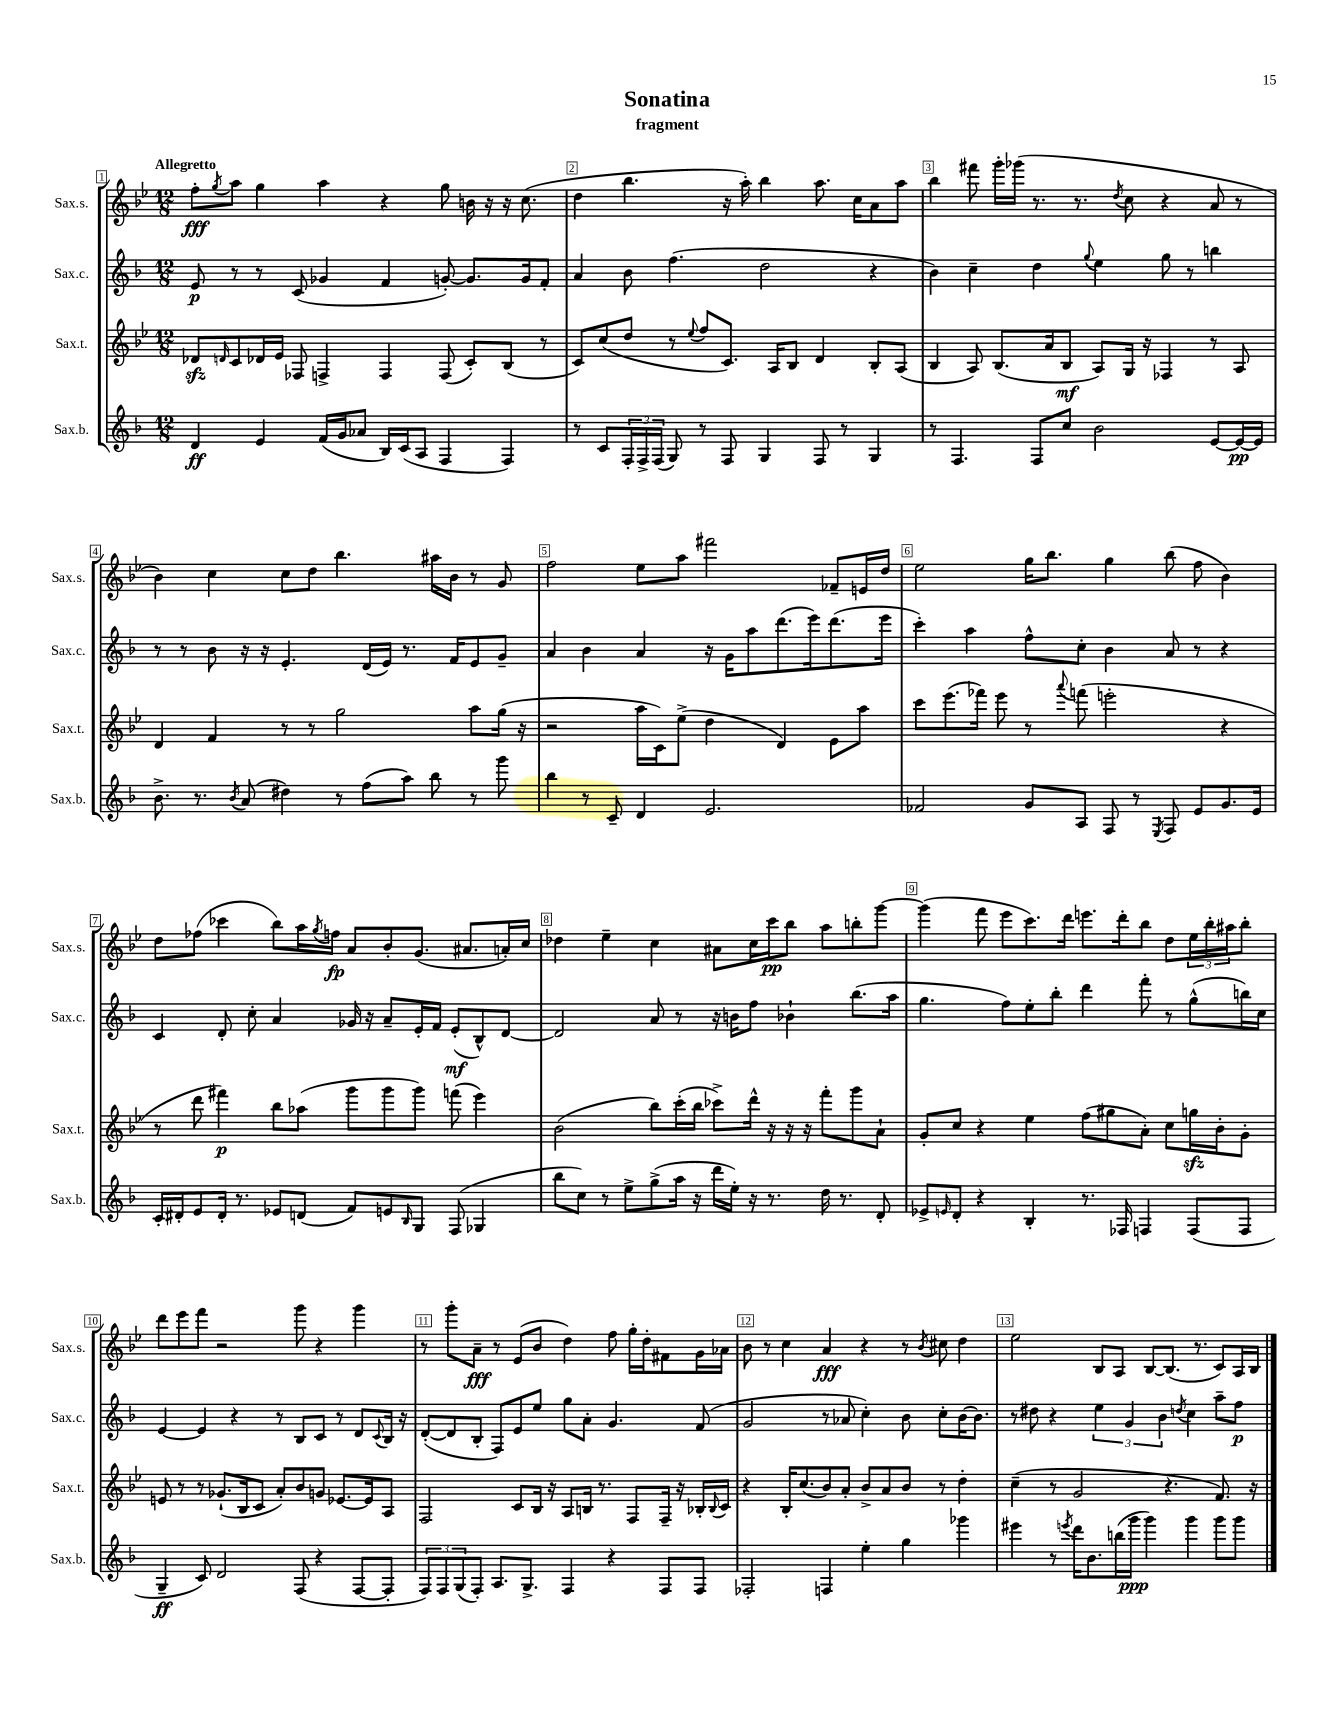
\header { title = "Sonatina" subtitle = "fragment" }
<<
\new StaffGroup <<
\new Staff = "s0" \with { instrumentName = "Sax.s." shortInstrumentName = "Sax.s." } {
    \clef treble \key bes \major \numericTimeSignature \time 12/8 \tempo "Allegretto"
    f''8-.\fff \acciaccatura { g''8 } a''8 g''4 a''4 r4 g''8 b'16 r16 r16 c''8.( |
    d''4 bes''4. r16 a''16-.) bes''4 a''8. c''16 a'8 a''8 |
    bes''4 fis'''8 g'''16-. ges'''16( r8. r8. \acciaccatura { d''8 } c''8 r4 a'8 r8 |
    bes'4) c''4 c''8 d''8 bes''4. ais''16 bes'16 r8 g'8 |
    f''2 ees''8 a''8 fis'''2 fes'8-- e'16 d''16 |
    ees''2 g''16 bes''8. g''4 bes''8( f''8 bes'4) |
    d''8 fes''8( ces'''4 bes''8) a''16 \acciaccatura { g''8 } f''16\fp a'8 bes'8-. g'8.( ais'8. a'16-.) c''16 |
    des''4 ees''4-- c''4 ais'8 c''16 c'''16\pp bes''8 a''8 b''8-. g'''8~ |
    g'''4( f'''8 ees'''8 c'''8.) d'''16 e'''8. d'''16-. bes''8 d''8 \tuplet 3/2 { ees''16 bes''16-. ais''16 } bes''8-. |
    d'''8 ees'''8 f'''8 r2 g'''8 r4 g'''4 |
    r8 g'''8-. a'8--\fff r8 ees'8( bes'8 d''4) f''8 g''16-. d''16-. fis'8 g'16 aes'16 |
    bes'8 r8 c''4 a'4\fff r4 r8 \acciaccatura { bes'8 } cis''8 d''4 |
    ees''2 bes8 a8 bes8~ bes8.( r8. c'8) a16 bes16 \bar "|." |
}
\new Staff = "s1" \with { instrumentName = "Sax.c." shortInstrumentName = "Sax.c." } {
    \clef treble \key f \major \numericTimeSignature \time 12/8
    e'8\p r8 r8 c'8( ges'4 f'4 g'8~-.) g'8. g'16 f'8-. |
    a'4 bes'8 f''4.( d''2 r4 |
    bes'4) c''4-- d''4 \appoggiatura { g''8 } e''4 g''8 r8 b''4 |
    r8 r8 bes'8 r16 r16 e'4.-. d'16( e'16) r8. f'16 e'8 g'8-- |
    a'4 bes'4 a'4 r16 g'16 a''8 d'''8.( e'''16) d'''8.( e'''16 |
    c'''4-.) a''4 f''8-^ c''8-. bes'4 a'8 r8 r4 |
    c'4 d'8-. c''8-. a'4 ges'16 r16 a'8-- e'16-. f'16 e'8-.\mf( bes8-^) d'8~ |
    d'2 a'8 r8 r16 b'16 f''8 bes'4-! bes''8.( a''16 |
    g''4. f''8) e''8-. bes''8-. d'''4 f'''8-. r8 g''8-^( b''16) c''16 |
    e'4~ e'4 r4 r8 bes8 c'8 r8 d'8 \appoggiatura { c'8 } bes16 r16 |
    d'8~-.( d'8 bes8-. f8) e'8 e''8 g''8 a'8-. g'4. f'8( |
    g'2 r8 aes'8 c''4-.) bes'8 c''8-. bes'16~ bes'8. |
    r8 dis''8 r4 \tuplet 3/2 { e''4 g'4 bes'4 } \acciaccatura { d''8 } c''4 a''8-- f''8\p \bar "|." |
}
\new Staff = "s2" \with { instrumentName = "Sax.t." shortInstrumentName = "Sax.t." } {
    \clef treble \key bes \major \numericTimeSignature \time 12/8
    des'8\sfz \grace { d'16 } c'8 des'16 ees'16 fes8 f4-> f4 f8( c'8-.) bes8( r8 |
    c'8) c''8( d''8 r8 \appoggiatura { ees''8 } f''8 c'8.) a16 bes8 d'4 bes8-. a8( |
    bes4 a8) bes8.( a'16 bes8\mf a8) g16 r16 fes4 r8 a8 |
    d'4 f'4 r8 r8 g''2 a''8 g''16( r16 |
    r2 a''16 c'16) ees''8->( d''4 d'4) ees'8 a''8 |
    c'''8 ees'''8.( fes'''16) ees'''8 r8 \appoggiatura { a'''8 } f'''8( e'''2-. r4 |
    r8 d'''8 fis'''4\p) bes''8 aes''8( g'''8 g'''8 g'''8) f'''8( ees'''4) |
    bes'2( bes''8) c'''16-.( bes''16 ces'''8->) d'''16-^ r16 r16 r16 f'''8-. g'''8 a'8-! |
    g'8-. c''8 r4 ees''4 f''8( gis''8 a'8-.) c''8 g''16\sfz bes'16-. g'8-. |
    e'8 r8 r8 ges'8.-!( bes16 c'8 a'8-.) bes'8 g'8 ees'8.~ ees'16 a8 |
    f2 c'8 bes16 r16 a8 b16 r8. f8 f16-- r16 bes16-. \appoggiatura { bes8 } c'16 |
    r4 bes16-. c''8.( bes'8) a'8-. bes'8-> a'8 bes'8 r8 d''4-. |
    c''4--( r8 g'2 r4. f'8.) r16 \bar "|." |
}
\new Staff = "s3" \with { instrumentName = "Sax.b." shortInstrumentName = "Sax.b." } {
    \clef treble \key f \major \numericTimeSignature \time 12/8
    d'4\ff e'4 f'16( g'16 aes'8 bes16) c'16( a8 f4 f4) |
    r8 c'8 \tuplet 3/2 { f16-. f16-> f16( } g8) r8 f8 g4 f8 r8 g4 |
    r8 f4. f8 c''8 bes'2 e'8~ e'16~\pp e'16 |
    bes'8.-> r8. \acciaccatura { bes'8 } a'8( dis''4) r8 f''8( a''8) bes''8 r8 g'''8 |
    bes''4 r8 c'8-- d'4 e'2. |
    fes'2 g'8 a8 f8 r8 \acciaccatura { e8 } f8 e'8 g'8. e'16 |
    c'16-. dis'16-. e'8 dis'16-. r8. ees'8 d'8( f'8) e'8 \grace { bes16 } g8 f8( ges4 |
    bes''8 c''8) r8 e''8-> g''8->( a''16 r16 d'''16 e''16-.) r16 r8. d''16 r8. d'8-. |
    ees'8-> \grace { e'16 } d'8-. r4 bes4-. r8. fes16 f4 f8( f8 |
    g4--\ff c'8) d'2 f8( r4 f8~ f8-. |
    \tuplet 3/2 { f8) f8 g8( } f8-.) a8. g8.-> f4 r4 f8 f8 |
    fes2-. f4 e''4-. g''4 ges'''4 |
    eis'''4 r8 \acciaccatura { e'''8 } d'''16 bes'8. b''16( g'''16\ppp g'''4) g'''4 g'''8 g'''8 \bar "|." |
}
>>
>>
\layout { \context { \Score \override BarNumber.break-visibility = ##(#f #t #t) barNumberVisibility = #all-bar-numbers-visible \override BarNumber.stencil = #(make-stencil-boxer 0.1 0.3 ly:text-interface::print) } }
